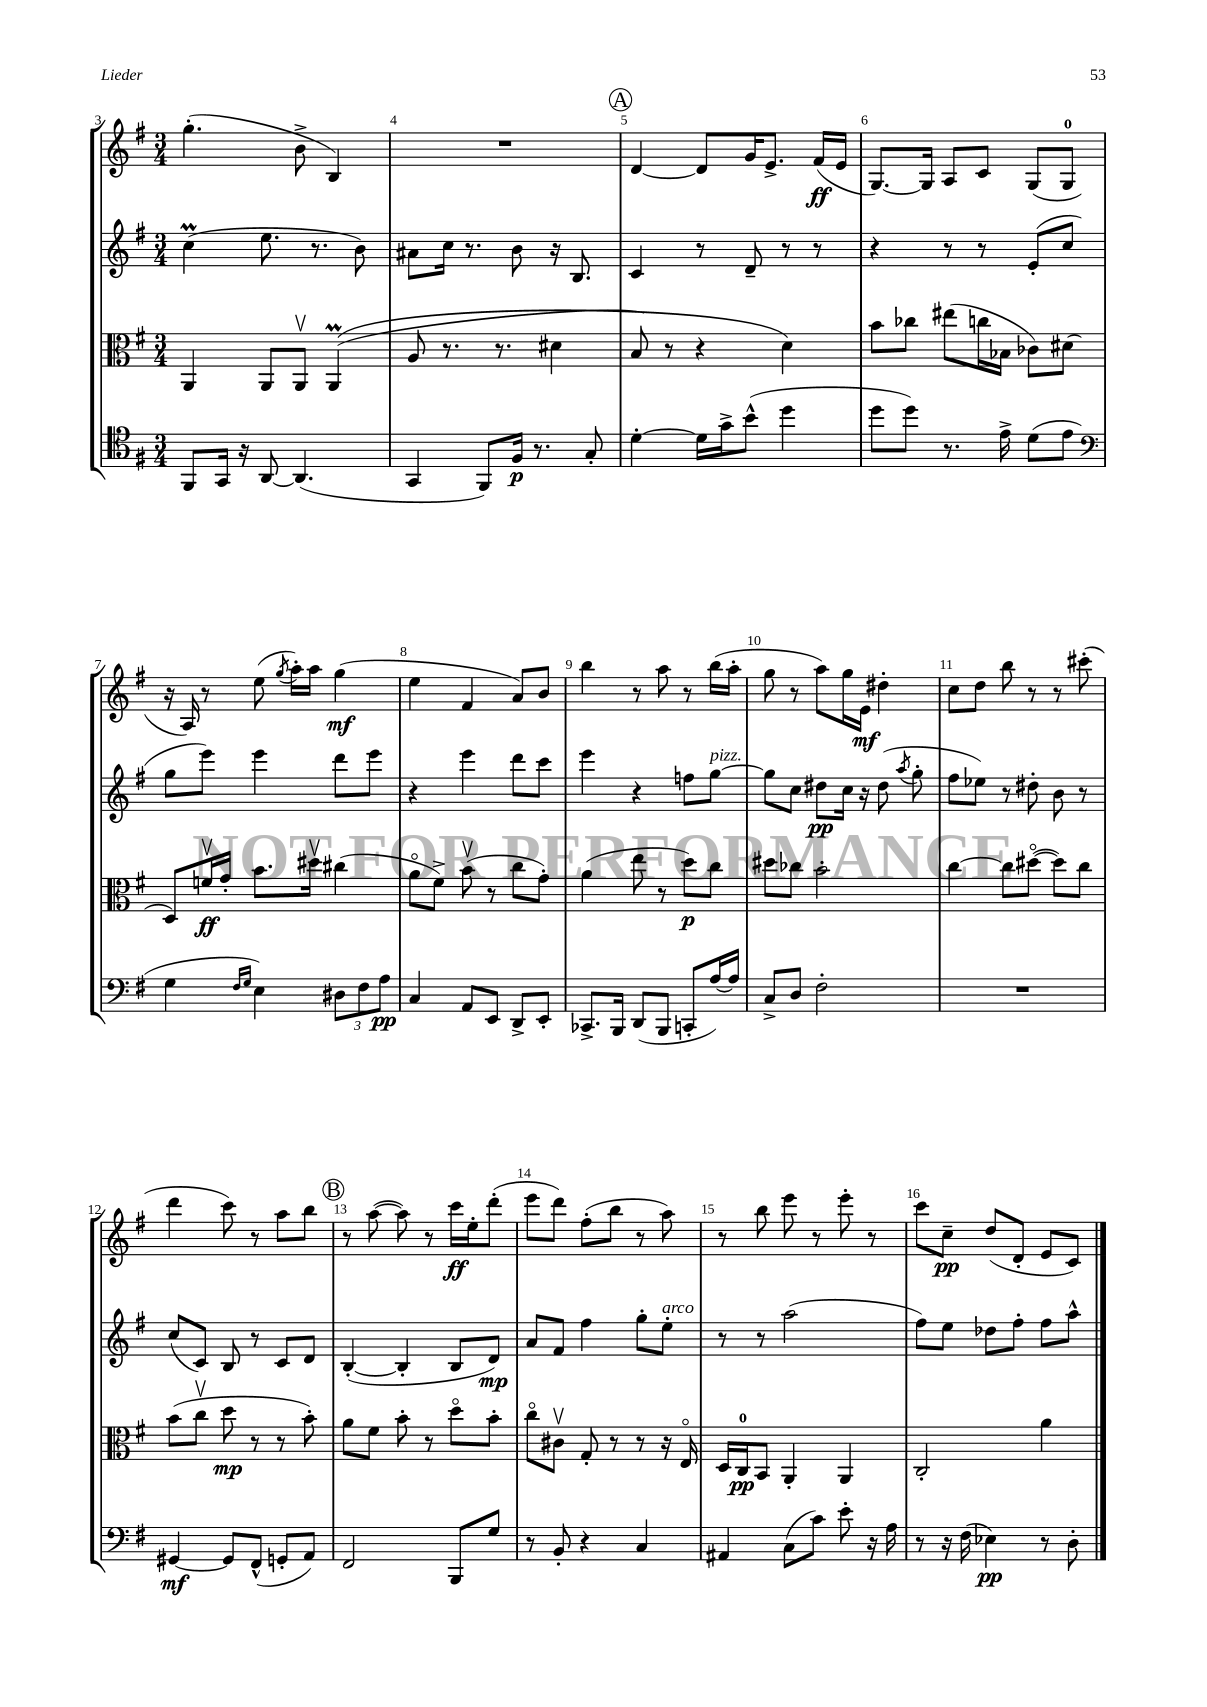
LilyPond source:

<<
\new StaffGroup <<
\new Staff = "s0" {
    \clef treble \key g \major \numericTimeSignature \time 3/4
    \autoBeamOff g''4.-.( b'8-> b4) |
    R2. |
    \mark \markup { \circle "A" } d'4~ d'8[ g'16 e'8.]-> fis'16[\ff( e'16] |
    g8.[~) g16] a8[ c'8] g8[( g8]-0 |
    r16 a16) r8 e''8( \acciaccatura { g''8 } a''16[-.) a''16] g''4\mf( |
    e''4 fis'4 a'8[) b'8] |
    b''4 r8 a''8 r8 b''16[( a''16]-. |
    g''8 r8 a''8[) g''16 e'16]\mf dis''4-. |
    c''8[ d''8] b''8 r8 r8 cis'''8-.( |
    d'''4 c'''8) r8 a''8[ b''8] |
    \mark \markup { \circle "B" } r8 a''8~( a''8) r8 c'''16[\ff e''16-. d'''8]-.( |
    e'''8[ d'''8]) fis''8[-.( b''8] r8 a''8) |
    r8 b''8 e'''8 r8 e'''8-. r8 |
    c'''8[ c''8]--\pp d''8[( d'8]-. e'8[ c'8]) \bar "|." |
}
\new Staff = "s1" {
    \clef treble \key g \major \numericTimeSignature \time 3/4
    \autoBeamOff c''4\prall( e''8. r8. b'8) |
    ais'8[ c''16] r8. b'8 r16 b8. |
    \mark \markup { \circle "A" } c'4 r8 d'8-- r8 r8 |
    r4 r8 r8 e'8[-.( c''8] |
    g''8[ e'''8]) e'''4 d'''8[ e'''8] |
    r4 e'''4 d'''8[ c'''8] |
    e'''4 r4 f''8[ g''8]~^\markup { \italic "pizz." } |
    g''8[ c''8] dis''8[\pp c''16] r16 dis''8( \acciaccatura { a''8 } g''8-. |
    fis''8[ ees''8]) r8 dis''8-. b'8 r8 |
    c''8[( c'8]) b8 r8 c'8[ d'8] |
    \mark \markup { \circle "B" } b4~-.( b4-. b8[ d'8]\mp) |
    a'8[ fis'8] fis''4 g''8[-. e''8]-.^\markup { \italic "arco" } |
    r8 r8 a''2( |
    fis''8[) e''8] des''8[ fis''8]-. fis''8[ a''8]-^ \bar "|." |
}
\new Staff = "s2" {
    \clef alto \key g \major \numericTimeSignature \time 3/4
    \autoBeamOff a,4 a,8[ a,8]\upbow a,4\prall(\( |
    a8 r8. r8. dis'4 |
    \mark \markup { \circle "A" } b8) r8 r4 d'4\) |
    b'8[ ces''8] eis''8[( c''16 bes16] ces'8[) dis'8]( |
    d8[) f'16\upbow\ff g'16]-. b'8.[ dis''16]\upbow cis''4( |
    a'8[\flageolet fis'8]->) b'8\upbow( r8 c''8[ g'8]-.) |
    a'4( e''8 r8 d''8[\p) c''8] |
    dis''8[ ces''8] b'2-. |
    c''4~ c''8[ dis''8]~\flageolet( dis''8[) c''8] |
    b'8[( c''8]\upbow d''8\mp r8 r8 b'8-.) |
    \mark \markup { \circle "B" } a'8[ fis'8] b'8-. r8 d''8[\flageolet b'8]-. |
    c''8[\flageolet cis'8]\upbow g8-. r8 r8 r16 e16\flageolet |
    d16[ c16-0\pp b,8] a,4-. a,4 |
    c2-. a'4 \bar "|." |
}
\new Staff = "s3" {
    \clef tenor \key g \major \numericTimeSignature \time 3/4
    \autoBeamOff fis,8[ g,16] r16 a,8~ a,4.( |
    g,4 fis,8[) fis16]\p r8. g8-. |
    \mark \markup { \circle "A" } d'4~-. d'16[ g'16-> b'8]-^( d''4 |
    d''8[ d''8]) r8. e'16-> d'8[( e'8] |
    \clef bass g4 \grace { fis16[ g16] } e4) \tuplet 3/2 { dis8[ fis8 a8]\pp } |
    c4 a,8[ e,8] d,8[-> e,8]-. |
    ces,8.[-> b,,16] d,8[( b,,8] c,8[-. a16~) a16] |
    c8[-> d8] fis2-. |
    R2. |
    gis,4~\mf gis,8[ fis,8]-^( g,8[-. a,8]) |
    \mark \markup { \circle "B" } fis,2 b,,8[ g8] |
    r8 b,8-. r4 c4 |
    ais,4 c8[( c'8]) e'8-. r16 a16 |
    r8 r16 fis16( ees4\pp) r8 d8-. \bar "|." |
}
>>
>>
\layout { \context { \Score currentBarNumber = #3 \override BarNumber.break-visibility = ##(#f #t #t) barNumberVisibility = #all-bar-numbers-visible } }
